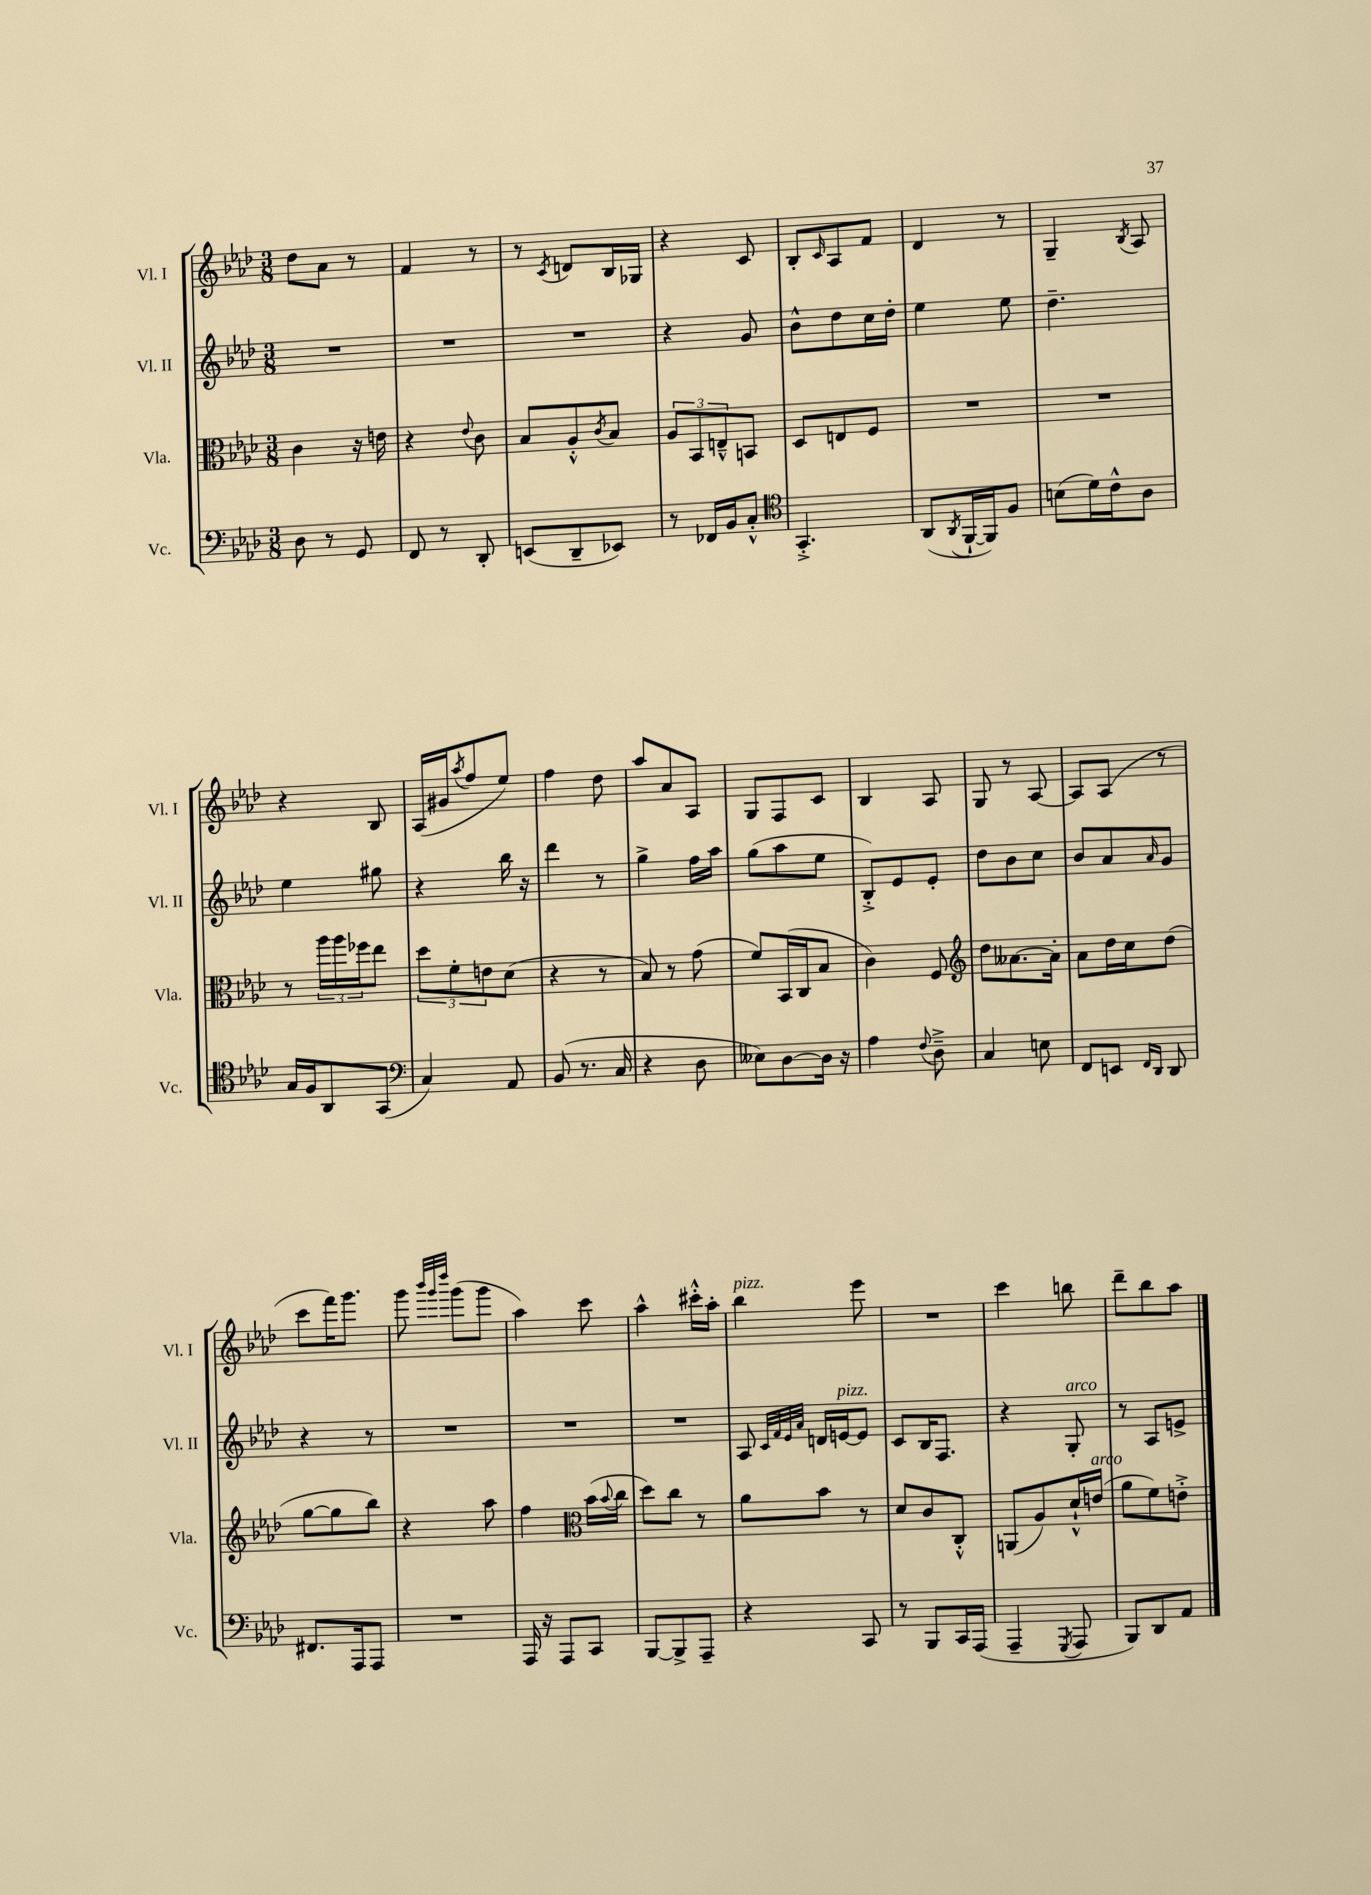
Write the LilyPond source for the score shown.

<<
\new StaffGroup <<
\new Staff = "s0" \with { instrumentName = "Vl. I" shortInstrumentName = "Vl. I" } {
    \clef treble \key aes \major \numericTimeSignature \time 3/8
    des''8 aes'8 r8 |
    f'4 r8 |
    r8 \acciaccatura { c'8 } d'8 bes16 ges16 |
    r4 c'8 |
    bes8-. \grace { c'16 } aes8 f'8 |
    des'4 r8 |
    g4-- \acciaccatura { bes8 } aes8 |
    r4 bes8 |
    aes16( gis'16 \acciaccatura { aes''8 } f''8 ees''8) |
    f''4 des''8 |
    aes''8 aes'8 aes8 |
    g8 f8 c'8 |
    bes4 aes8 |
    g8 r8 aes8~ |
    aes8 aes8( r8 |
    c'''8 f'''16) g'''8. |
    g'''8 \grace { bes'''32 g'''32 des''''32 } g'''8( g'''8 |
    aes''4) c'''8 |
    aes''4-^ cis'''16-.-^ aes''16-. |
    bes''4^\markup { \italic "pizz." } ees'''8 |
    R4. |
    c'''4 b''8 |
    des'''8-- bes''8 aes''8 \bar "|." |
}
\new Staff = "s1" \with { instrumentName = "Vl. II" shortInstrumentName = "Vl. II" } {
    \clef treble \key aes \major \numericTimeSignature \time 3/8
    R4. |
    R4. |
    R4. |
    r4 g'8 |
    bes'8-^ des''8 c''16 des''16-. |
    ees''4 ees''8 |
    des''4.-- |
    ees''4 gis''8 |
    r4 bes''16 r16 |
    des'''4 r8 |
    g''4-> f''16 aes''16 |
    g''8( aes''8 ees''8 |
    bes8-.->) ees'8 ees'8-. |
    des''8 bes'8 c''8 |
    bes'8 aes'8 \grace { aes'16 } g'8 |
    r4 r8 |
    R4. |
    R4. |
    R4. |
    aes8 \grace { c'32 f'32 ees'32 aes'32 } d'16 e'16~^\markup { \italic "pizz." } e'8 |
    c'8 bes16 f8. |
    r4 g8-.^\markup { \italic "arco" } |
    r8 aes8 e'8-> \bar "|." |
}
\new Staff = "s2" \with { instrumentName = "Vla." shortInstrumentName = "Vla." } {
    \clef alto \key aes \major \numericTimeSignature \time 3/8
    c'4 r16 e'16 |
    r4 \appoggiatura { ees'8 } c'8 |
    bes8 aes8-.-^ \acciaccatura { c'8 } bes8 |
    \tuplet 3/2 { aes8 bes,8 e8---^ } b,8 |
    des8 e8 f8 |
    R4. |
    R4. |
    r8 \tuplet 3/2 { aes''16 aes''16 fes''16 } ees''8 |
    \tuplet 3/2 { des''8 f'8-. e'8 } des'8( |
    r4 r8 |
    bes8) r8 g'8( |
    f'8) bes,16( c16 bes8 |
    c'4) f8 |
    \clef treble des''8 aeses'8.~ aeses'16-. |
    aes'8 des''16 c''16 des''8( |
    g''8~ g''8 bes''8) |
    r4 aes''8 |
    f''4 \clef alto bes'16( \appoggiatura { bes'8 } c''16 |
    des''8) c''8 r8 |
    aes'8 bes'8 r8 |
    des'8 c'8 c8-.-^ |
    a,8( aes8) des'16-!-^ e'16^\markup { \italic "arco" }( |
    aes'8 f'8) e'8-.-> \bar "|." |
}
\new Staff = "s3" \with { instrumentName = "Vc." shortInstrumentName = "Vc." } {
    \clef bass \key aes \major \numericTimeSignature \time 3/8
    des8 r8 g,8 |
    f,8 r8 des,8-. |
    e,8( des,8-- ees,8) |
    r8 fes,16 bes,16 c8-.-^ |
    \clef tenor g,4.-.-> |
    aes,8( \acciaccatura { aes,8 } f,16~-! f,16) f8 |
    b8( des'16) c'16-^ aes8 |
    g16 f16 aes,8 g,8( |
    \clef bass c4) aes,8 |
    bes,8( r8. c16 |
    r4 des8 |
    eeses8) des8~ des16 r16 |
    aes4 \appoggiatura { f8 } des8---> |
    c4 e8 |
    f,8 e,8 \grace { f,16 des,16 } des,8 |
    fis,8. aes,,16 aes,,8 |
    R4. |
    aes,,16 r16 aes,,8 c,8 |
    bes,,8~ bes,,8-> aes,,8-- |
    r4 c,8 |
    r8 bes,,8 c,16 aes,,16( |
    aes,,4-- \acciaccatura { g,,8 } aes,,8 |
    bes,,8) des,8 aes,8 \bar "|." |
}
>>
>>
\layout { \context { \Score \remove "Bar_number_engraver" } }
